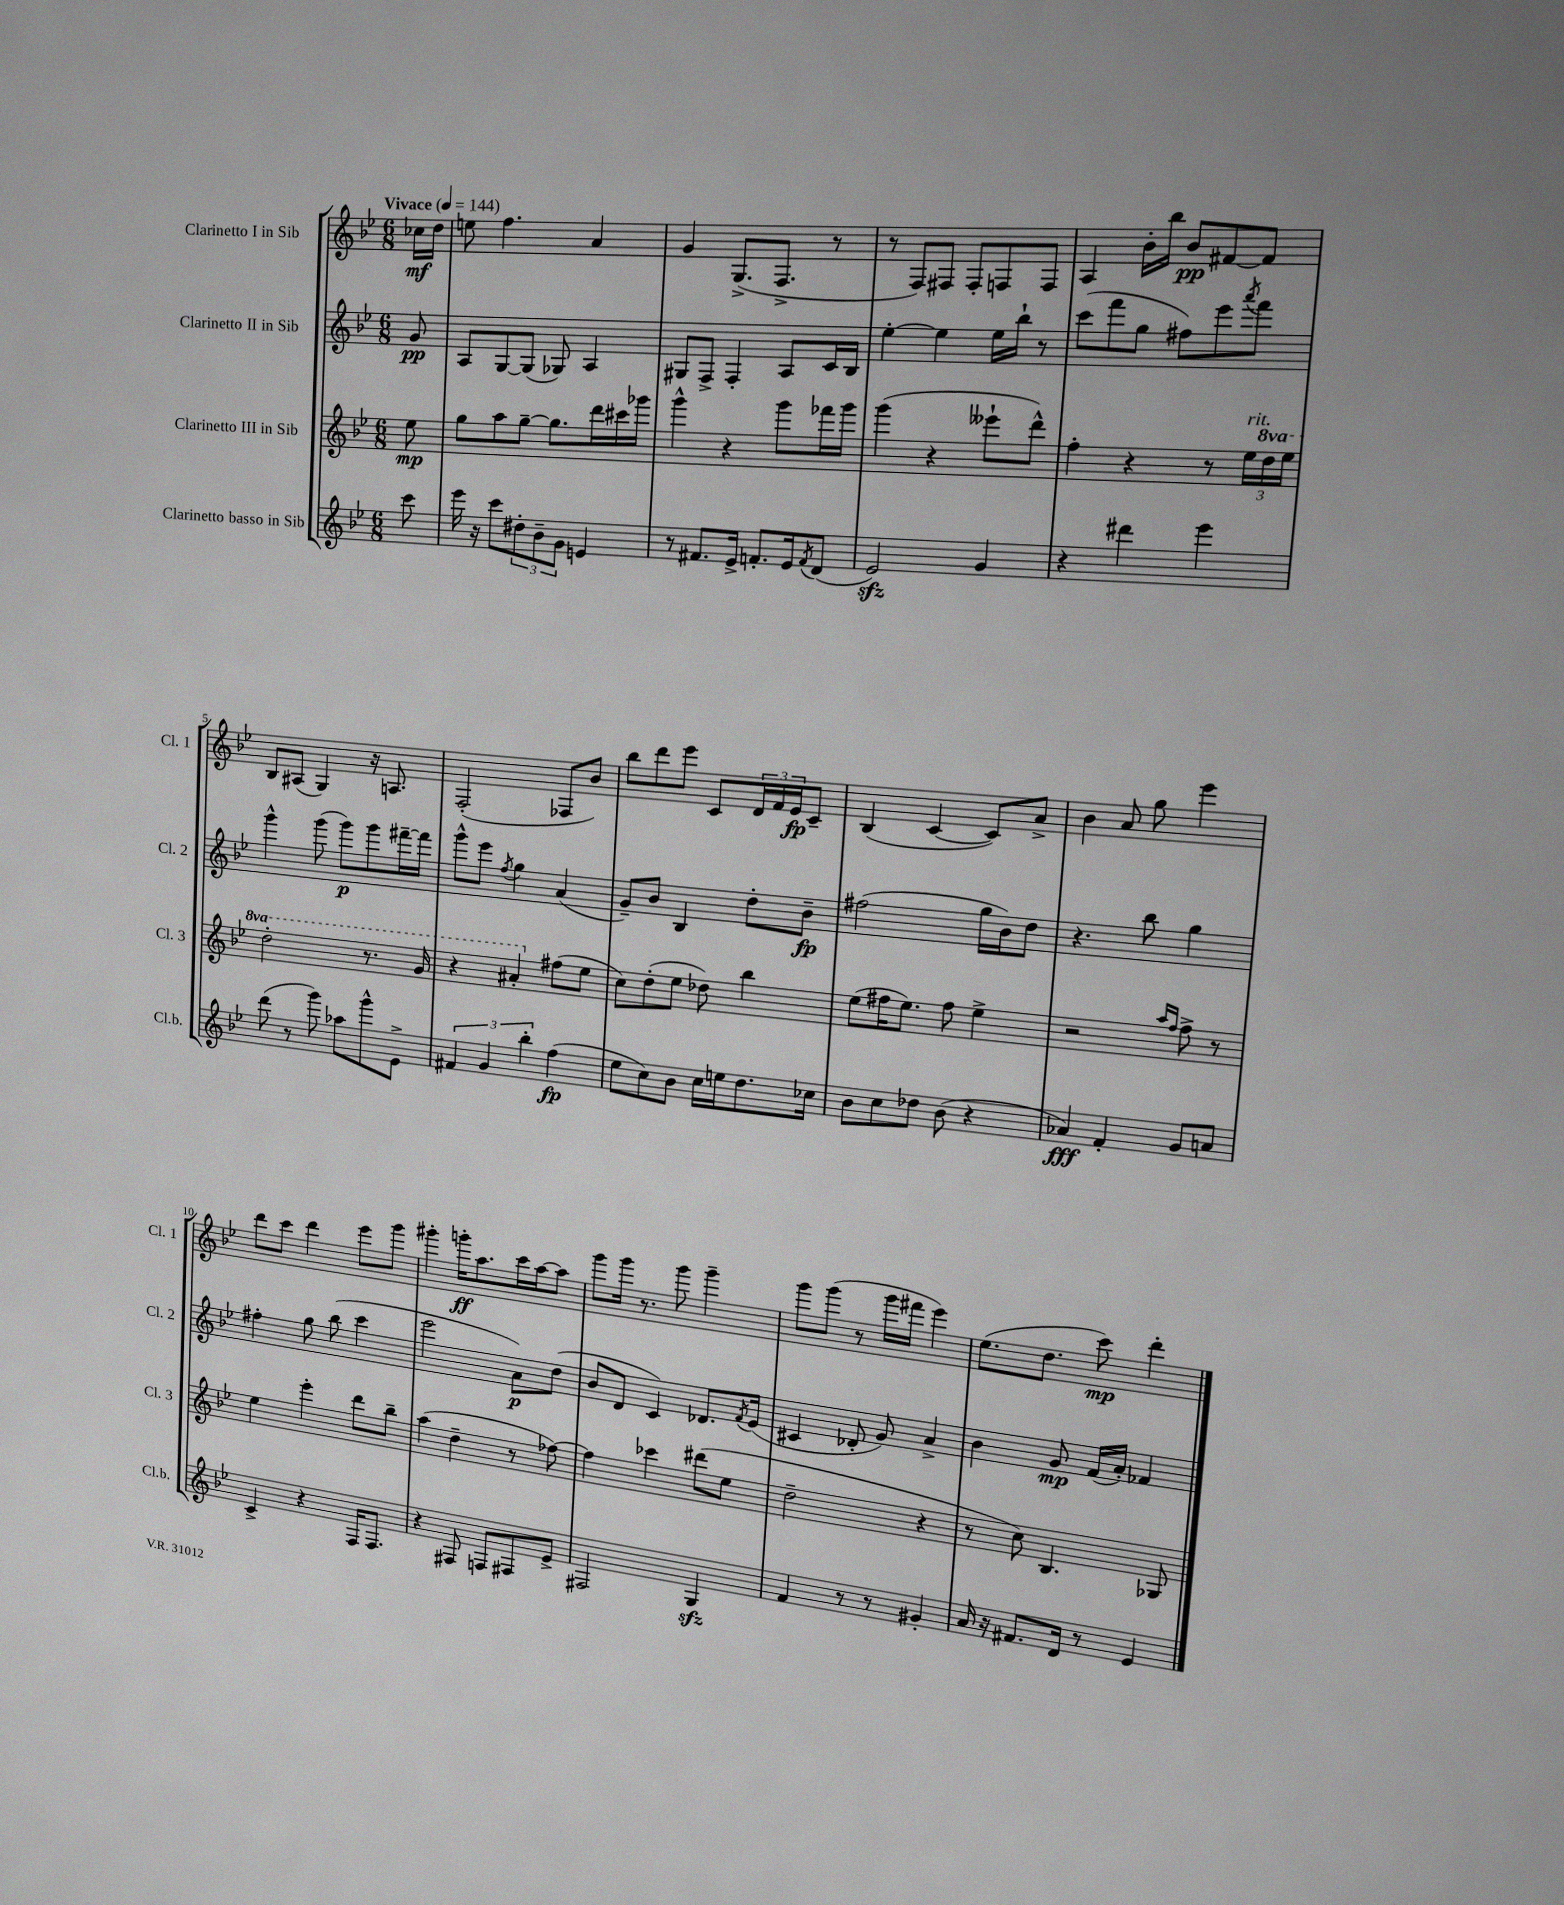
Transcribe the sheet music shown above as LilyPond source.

<<
\new StaffGroup <<
\new Staff = "s0" \with { instrumentName = "Clarinetto I in Sib" shortInstrumentName = "Cl. 1" } {
    \clef treble \key bes \major \numericTimeSignature \time 6/8 \partial 8 \tempo "Vivace" 4 = 144
    ces''16\mf d''16 |
    e''8 f''4. a'4 |
    g'4 g8.->( f8.-> r8 |
    r8 f8) fis8 fis8-. f8 f8 |
    a4 bes'16-. bes''16 bes'8\pp fis'8~ fis'8 |
    bes8 ais8( g4) r16 a8. |
    f2-.( fes8 bes'8) |
    bes''8 d'''8 ees'''8 c'8 \tuplet 3/2 { d'16 f'16 ees'16\fp } c'8-- |
    bes4( c'4~ c'8) a'8-> |
    bes'4 a'8 g''8 ees'''4 |
    d'''8 c'''8 d'''4 ees'''8 g'''8 |
    gis'''4-. g'''16-.\ff a''8. c'''16 a''16~ a''8 |
    g'''8 g'''16 r8. g'''8 g'''4-- |
    g'''8 g'''8( r8 g'''16 fis'''16 ees'''4) |
    ees''8.( d''8. c'''8\mp) d'''4-. \bar "|." |
}
\new Staff = "s1" \with { instrumentName = "Clarinetto II in Sib" shortInstrumentName = "Cl. 2" } {
    \clef treble \key bes \major \numericTimeSignature \time 6/8 \partial 8
    g'8\pp |
    a8 g8~ g8( ges8) a4 |
    gis8 f8-> f4-. a8 c'16 bes16 |
    ees''4~-. ees''4 ees''16 bes''16-! r8 |
    c'''8( f'''8 g''8 fis''8) ees'''8 \acciaccatura { a'''8 } f'''8 |
    g'''4-^ g'''8( g'''8\p) g'''8 fis'''16~-- fis'''16 |
    g'''8-^ ees'''8 \acciaccatura { f''8 } g''4 a'4( |
    g'8--) bes'8 bes4 d''8-. bes'8--\fp |
    fis''2( g''16 bes'16) d''8 |
    r4. bes''8 g''4 |
    fis''4-. g''8 bes''8( c'''4 |
    ees'''2 a'8\p) d''8( |
    bes'8 d'8 c'4) des'8. \acciaccatura { f'8 } ees'16( |
    cis'4 des'8-. g'8) a'4-> |
    bes'4 g'8\mp f'16( a'16-.) fes'4 \bar "|." |
}
\new Staff = "s2" \with { instrumentName = "Clarinetto III in Sib" shortInstrumentName = "Cl. 3" } {
    \clef treble \key bes \major \numericTimeSignature \time 6/8 \set Staff.ottavationMarkups = #ottavation-simple-ordinals \partial 8
    ees''8\mp |
    g''8 a''8 g''8~-- g''8. d'''16 cis'''16 ges'''16 |
    g'''4-^ r4 g'''8 fes'''16 g'''16 |
    g'''4( r4 eeses'''8-! d'''8-^) |
    f''4-. r4 r8 \tuplet 3/2 { ees''16^\markup { \italic "rit." } \ottava #1 d'''16 ees'''16 } |
    d'''2-. r8. g''16 |
    r4 ais''4-. \ottava #0 fis''8( ees''8 |
    c''8) d''8-.( ees''8 des''8) bes''4 |
    ees''8( fis''16 ees''8.) fis''8 ees''4-> |
    r2 \grace { a''16 f''16 } f''8-> r8 |
    ees''4 ees'''4-. d'''8 bes''8-- |
    a''4( d''4-- r8 fes''8~) |
    fes''4 ces'''4 dis'''8( ees''8 |
    d''2-- r4 |
    r8 c''8) bes4. ges8 \bar "|." |
}
\new Staff = "s3" \with { instrumentName = "Clarinetto basso in Sib" shortInstrumentName = "Cl.b." } {
    \clef treble \key bes \major \numericTimeSignature \time 6/8 \partial 8
    c'''8 |
    ees'''16 r16 c'''8 \tuplet 3/2 { dis''8-. bes'8-- g'8 } e'4 |
    r8 fis'8. ees'16-> f'8.-. ees'16 \acciaccatura { f'8 } d'8( |
    ees'2\sfz) g'4 |
    r4 dis'''4 ees'''4 |
    d'''8( r8 g'''8) aes''8 g'''8-^ ees'8-> |
    \tuplet 3/2 { fis'4 g'4 bes''4-. } f''4\fp( |
    ees''8 c''8) bes'8 c''16 e''16 d''8. ces''16 |
    bes'8 c''8 des''8 bes'8( r4 |
    aes'4\fff) f'4-. g'8 a'8 |
    c'4-> r4 f16 f8. |
    r4 fis8 f8 fis8 ees'8-> |
    fis2 g4\sfz |
    f'4 r8 r8 gis'4-. |
    a'16 r16 fis'8. d'16 r8 ees'4 \bar "|." |
}
>>
>>
